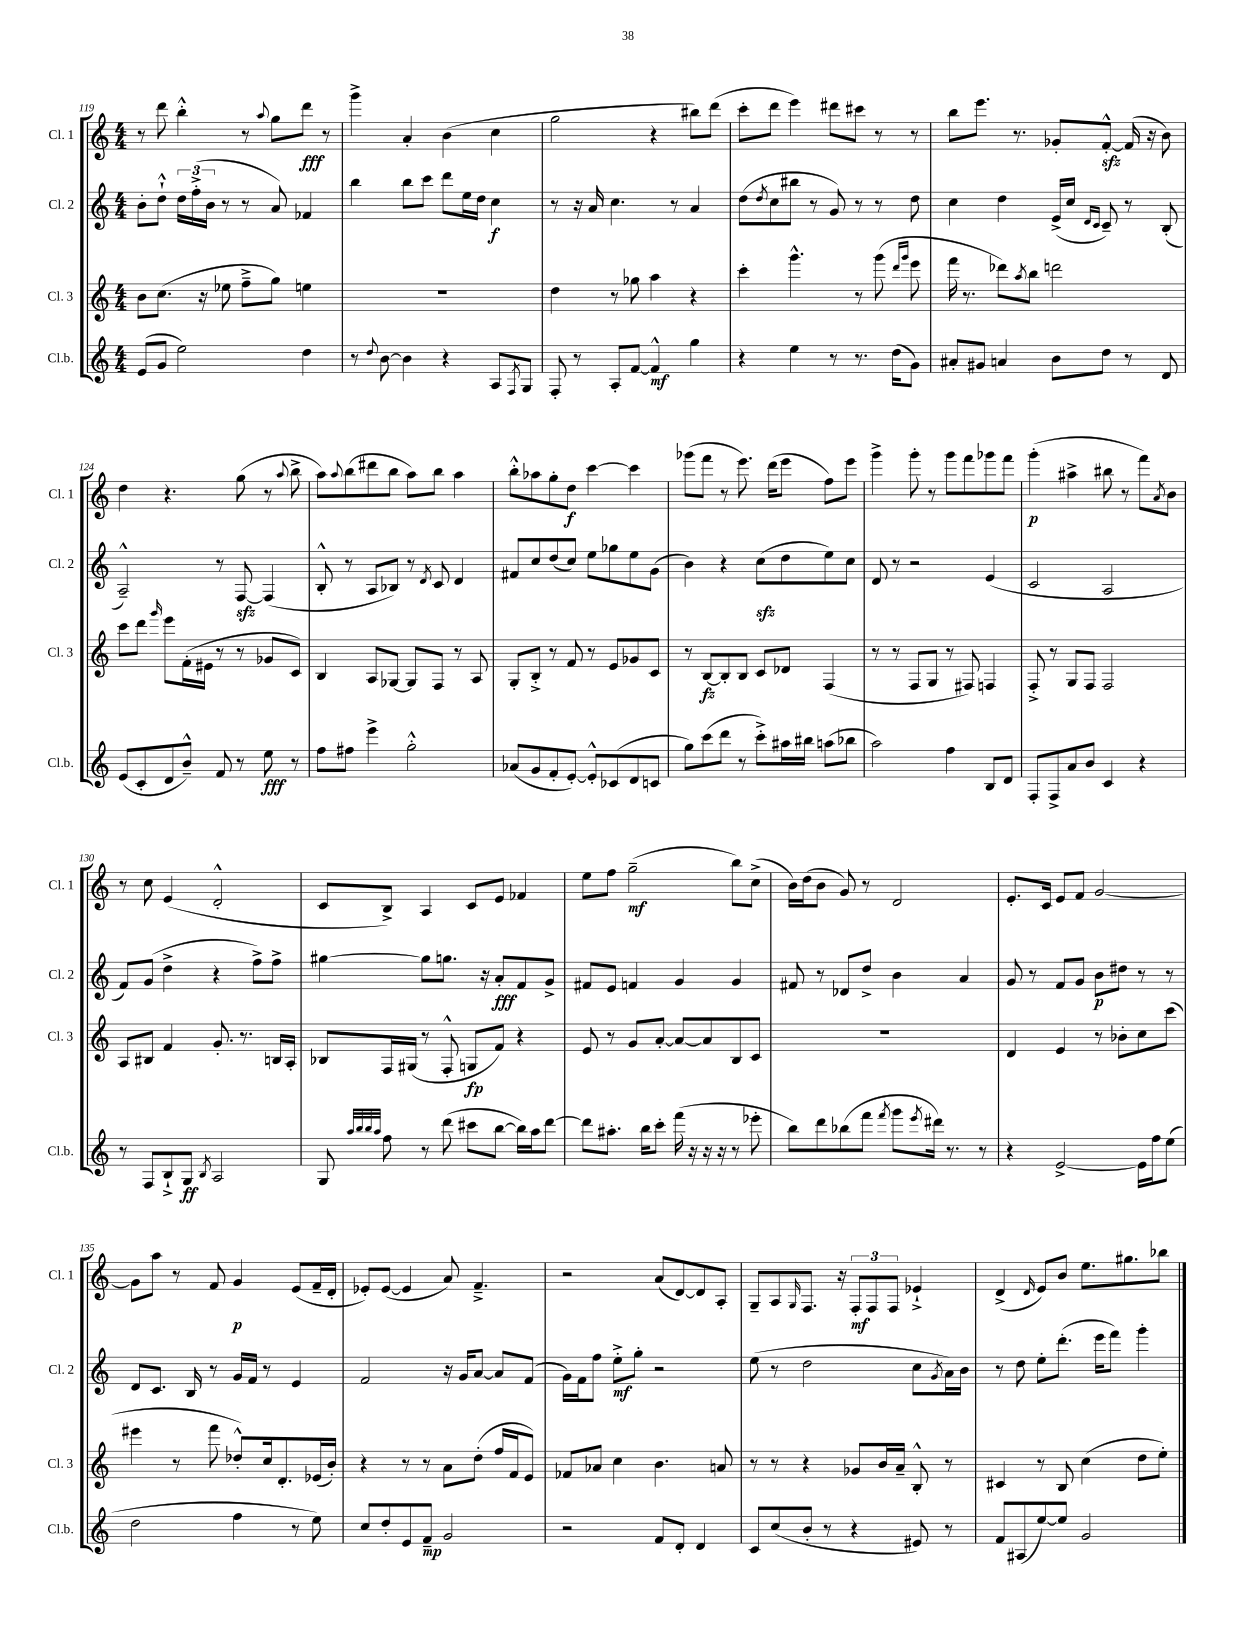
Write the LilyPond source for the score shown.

<<
\new StaffGroup <<
\new Staff = "s0" \with { instrumentName = "Cl. 1" shortInstrumentName = "Cl. 1" } {
    \clef treble \key c \major \numericTimeSignature \time 4/4
    r8 d'''8 b''4-.-^ r8 \appoggiatura { a''8 } g''8 d'''8\fff r8 |
    g'''4-> a'4-. b'4( c''4 |
    g''2 r4 bis''8) d'''8( |
    c'''8-. d'''8 e'''4) dis'''8 cis'''8 r8 r8 |
    b''8 e'''8. r8. ges'8-. f'8~-.-^\sfz f'16( r16 b'8) |
    d''4 r4. g''8( r8 \appoggiatura { a''8 } b''8-> |
    a''8) \appoggiatura { a''8 } b''8( dis'''8 b''8 a''8) b''8 a''4 |
    b''8-.-^ aes''8 g''8-. d''8\f c'''4~ c'''4 |
    ges'''8( f'''8 r8 e'''8.) d'''16( e'''8 f''8) e'''8 |
    g'''4-> g'''8-. r8 g'''8 f'''8 ges'''8 f'''8 |
    g'''4-.\p( ais''4-> bis''8 r8 f'''8) \acciaccatura { a'8 } b'8 |
    r8 c''8 e'4( d'2-.-^ |
    c'8 b8->) a4 c'8 e'8 fes'4 |
    e''8 f''8 g''2--\mf( b''8) c''8->( |
    b'16) d''16( b'8 g'8) r8 d'2 |
    e'8.-. c'16 e'8 f'8 g'2~ |
    g'8 a''8 r8 f'8 g'4\p e'8( f'16-- d'16-. |
    ees'8-.) ees'8~( ees'4 a'8) f'4.---> |
    r2 a'8( d'8~) d'8 a8-. |
    g8-- a8 \grace { g16 } f8. r16 \tuplet 3/2 { f8-.\mf f8 f8 } ees'4-!-> |
    d'4->( \grace { d'16 } e'8) b'8 e''8. gis''8. bes''8 \bar "|." |
}
\new Staff = "s1" \with { instrumentName = "Cl. 2" shortInstrumentName = "Cl. 2" } {
    \clef treble \key c \major \numericTimeSignature \time 4/4
    b'8-. d''8-!-^ \tuplet 3/2 { d''16 f''16-.->( b'16 } r8 r8 a'8) fes'4 |
    b''4 b''8 c'''8 d'''8 e''16 d''16 c''4\f |
    r8 r16 a'16 c''4. r8 a'4 |
    d''8( \acciaccatura { d''8 } c''8 bis''8 r8 g'8) r8 r8 d''8 |
    c''4 d''4 e'16->( c''16 \grace { d'16 c'16 } c'8--) r8 b8-.( |
    a2---^) r8 f8~\sfz f4( |
    b8-.-^ r8 a8 bes8) r8 \acciaccatura { d'8 } c'8 d'4 |
    fis'8 c''8 d''8( c''8) e''8 ges''8 e''8 g'8( |
    b'4) r4 c''8\sfz( d''8 e''8) c''8 |
    d'8 r8 r2 e'4( |
    c'2 a2 |
    f'8) g'8( d''4-> r4 f''8->) f''8-> |
    gis''4~ gis''8 g''8. r16 a'8-.\fff f'8 g'8-> |
    fis'8 e'8 f'4 g'4 g'4 |
    fis'8 r8 des'8 d''8-> b'4 a'4 |
    g'8 r8 f'8 g'8 b'8\p dis''8 r8 r8 |
    d'8 c'8. b16 r8 g'16 f'16 r8 e'4 |
    f'2 r16 g'16 a'8~ a'8 f'8( |
    g'16) f'16 f''8 e''8-.->\mf g''8-. r2 |
    e''8( r8 d''2 c''8 \acciaccatura { g'8 } a'16) b'16 |
    r8 d''8 e''8-. d'''8.-.( e'''16 f'''8) g'''4-. \bar "|." |
}
\new Staff = "s2" \with { instrumentName = "Cl. 3" shortInstrumentName = "Cl. 3" } {
    \clef treble \key c \major \numericTimeSignature \time 4/4
    b'8 c''8.( r16 ees''8 f''8---> g''8) e''4 |
    R1 |
    d''4 r8 ges''8 a''4 r4 |
    c'''4-. g'''4.-^ r8 g'''8( \grace { d'''16 g'''16 } e'''8 |
    f'''16 r8. des'''8) \acciaccatura { a''8 } b''8 d'''2 |
    c'''8 d'''8 \grace { g'''16 } e'''8 f'16-.( eis'16 r8 r8 ges'8 c'8) |
    b4 a8 ges8~ ges8 f8 r8 a8 |
    g8-. b8-.-> r8 f'8 r8 e'8 ges'8 c'8 |
    r8 b8~\fz b8-. b8 c'8 des'8 f4( |
    r8 r8 f8 g8 r8 fis8) f4 |
    f8-.-> r8 g8 f8 f2 |
    a8 bis8 f'4 g'8.-. r8. b16 a16-. |
    bes8 f16 gis16( r8 f8-.-^ g8\fp f'8) r4 |
    e'8 r8 g'8 a'8~-. a'8~ a'8 b8 c'8 |
    R1 |
    d'4 e'4 r8 bes'8-. c''8 c'''8( |
    eis'''4 r8 f'''8 des''8-.-^) c''16 d'8.-. ees'16( b'16-.) |
    r4 r8 r8 a'8 d''8-.( f''16 f'16 e'8) |
    fes'8 aes'8 c''4 b'4. a'8 |
    r8 r8 r4 ges'8 b'16 a'16-- b8-.-^ r8 |
    cis'4 r8 b8 c''4( d''8 e''8-.) \bar "|." |
}
\new Staff = "s3" \with { instrumentName = "Cl.b." shortInstrumentName = "Cl.b." } {
    \clef treble \key c \major \numericTimeSignature \time 4/4
    e'8( g'8 e''2) d''4 |
    r8 \appoggiatura { d''8 } b'8~ b'4 r4 a8 \acciaccatura { f8 } g8 |
    f8-. r8 a8-. f'8~ f'4-^\mf g''4 |
    r4 e''4 r8 r8. d''16( g'8) |
    ais'8-. gis'8 a'4 b'8 d''8 r8 d'8 |
    e'8( c'8-. d'8 b'8---^) f'8 r8 e''8\fff r8 |
    f''8 fis''8 e'''4-> g''2-.-^ |
    aes'8( g'8 f'8-. e'8~-.) e'8-.-^ ces'8( d'8 c'8 |
    g''8) c'''8( d'''8 r8 c'''8-.->) ais''16 bis''16 a''8( bes''8 |
    a''2) f''4 b8 d'8 |
    f8-. f8-> a'8 b'8 c'4 r4 |
    r8 f8 b8-!-> g8\ff \acciaccatura { b8 } a2 |
    g8 \grace { a''32 b''32 b''32 a''32 } f''8 r8 d'''8( cis'''8 b''8~ b''16) a''16 d'''8~ |
    d'''8 ais''8.-. b''16 c'''8-. f'''16( r16 r16 r16 r8 ees'''8-. |
    b''8) d'''8 bes''8( f'''8 \acciaccatura { f'''8 } g'''8 \acciaccatura { e'''8 } dis'''16) r8. r8 |
    r4 e'2~-> e'16 f''16 e''8( |
    d''2 f''4 r8 e''8) |
    c''8 d''8-. e'8 f'8--\mp g'2 |
    r2 f'8 d'8-. d'4 |
    c'8 c''8( b'8-. r8 r4 eis'8) r8 |
    f'8 ais8( e''8~) e''8 g'2 \bar "|." |
}
>>
>>
\layout { \context { \Score currentBarNumber = #119 } }
